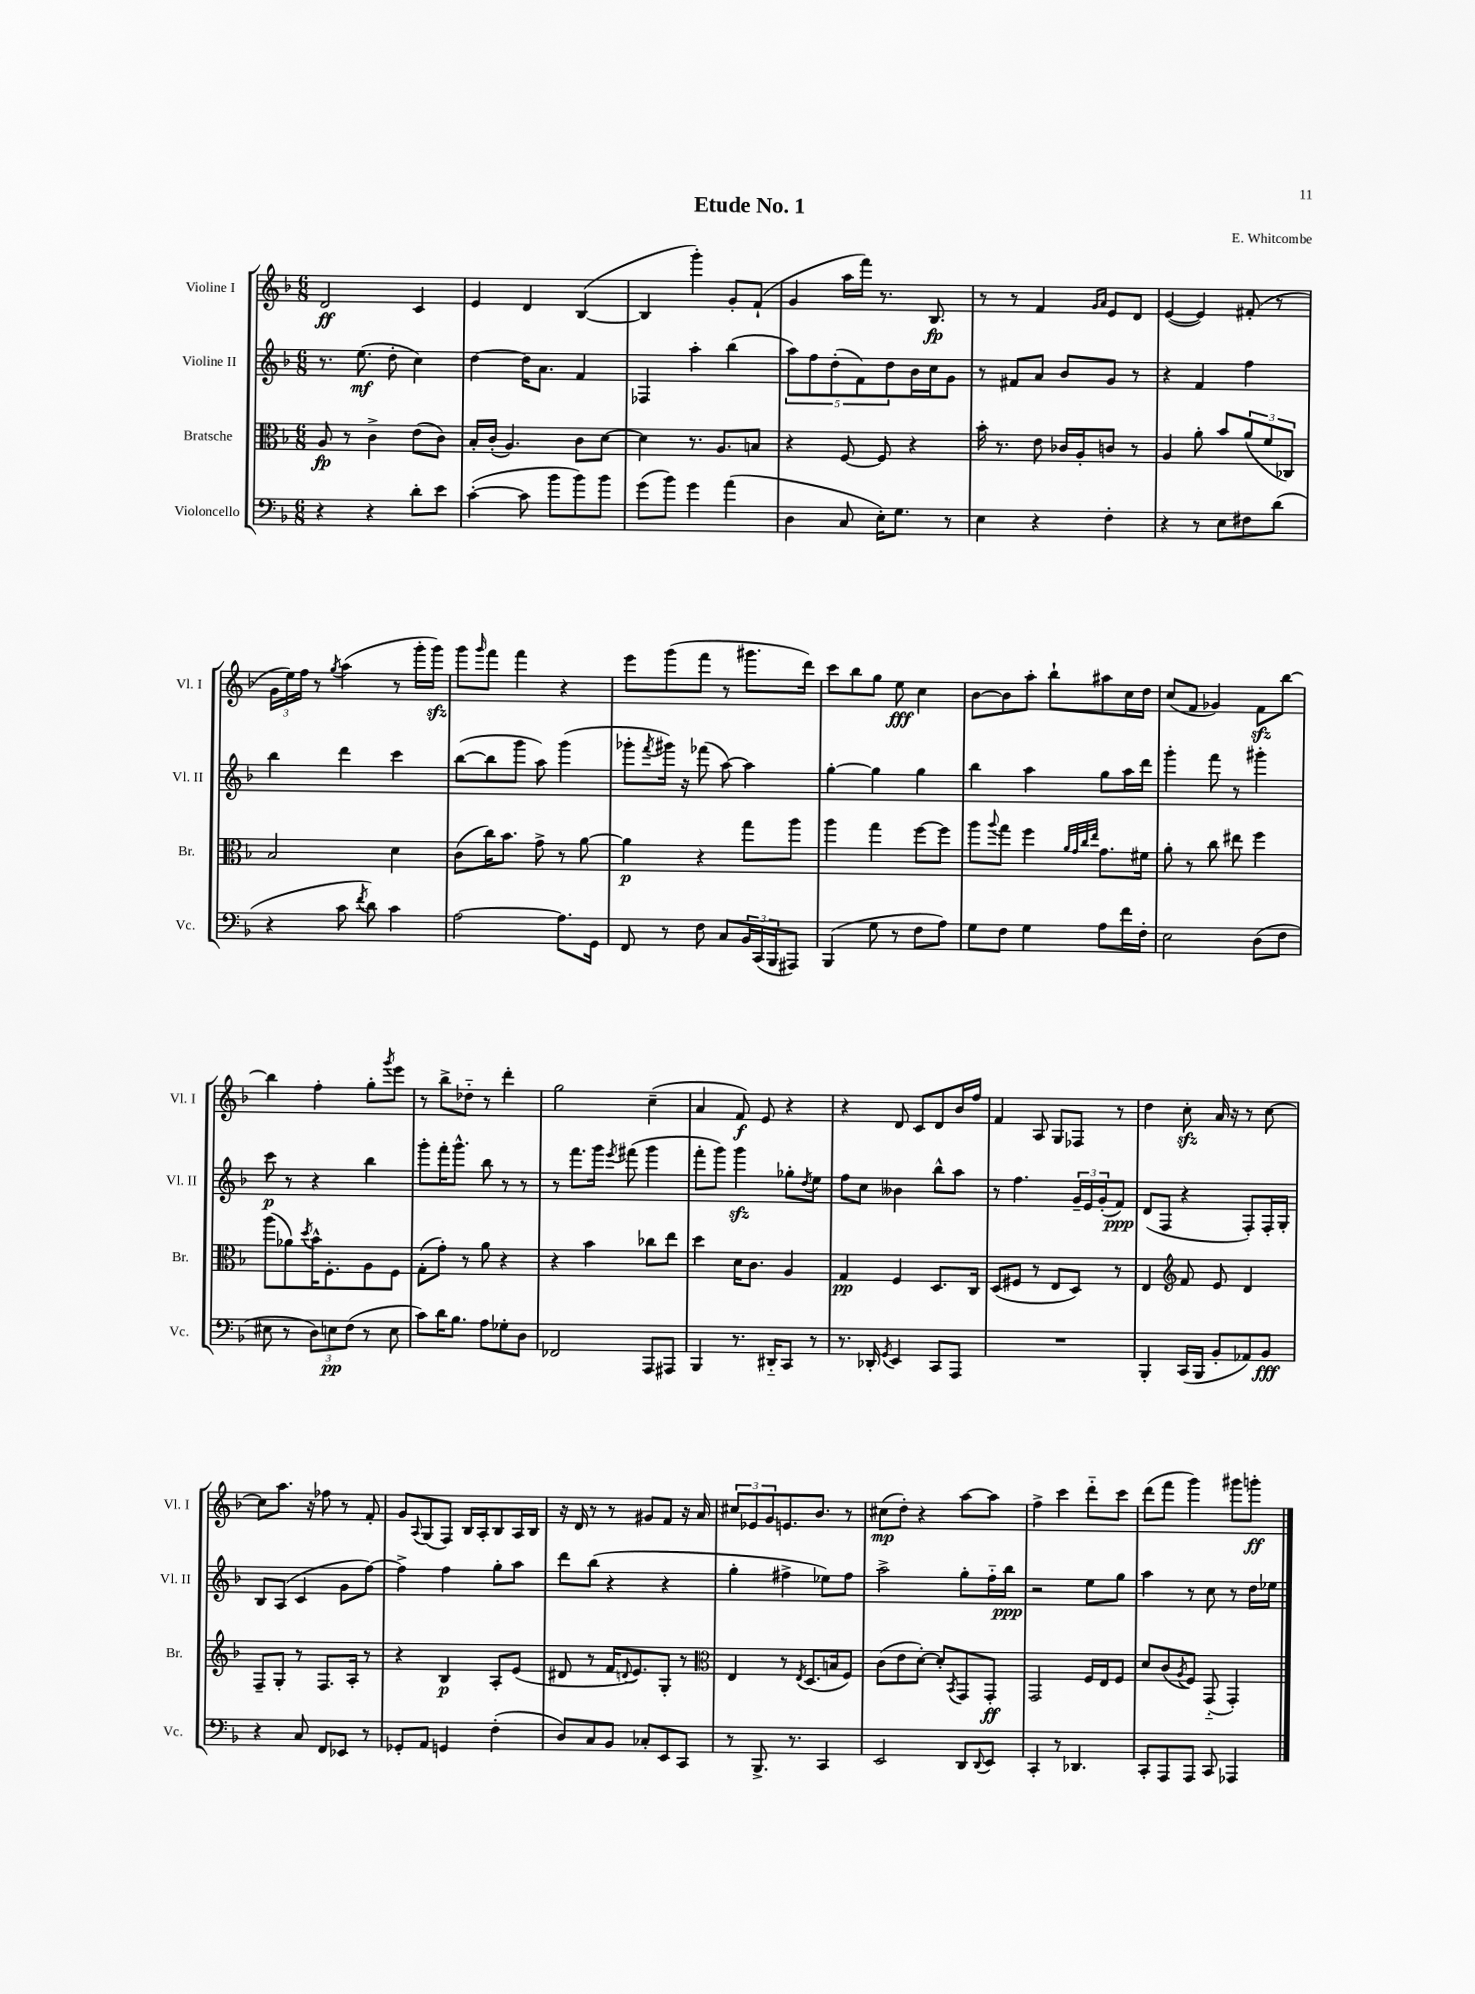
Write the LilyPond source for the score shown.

\header { title = "Etude No. 1" composer = "E. Whitcombe" }
<<
\new StaffGroup <<
\new Staff = "s0" \with { instrumentName = "Violine I" shortInstrumentName = "Vl. I" } {
    \clef treble \key f \major \numericTimeSignature \time 6/8
    d'2\ff c'4 |
    e'4 d'4 bes4~( |
    bes4 g'''4-.) g'8-. f'8-!( |
    g'4 a''16 f'''16) r8. bes8.\fp |
    r8 r8 f'4 \grace { g'16 a'16 } e'8 d'8 |
    e'4~( e'4) fis'8-.( r8 |
    \tuplet 3/2 { g'16 e''16) f''16 } r8 \acciaccatura { g''8 } a''4( r8 g'''16-. g'''16\sfz) |
    g'''8 \grace { g'''16 } f'''8 f'''4 r4 |
    e'''8 g'''8( f'''8 r8 gis'''8. d'''16) |
    c'''8 bes''8 g''8 e''8\fff c''4 |
    bes'8~ bes'8 a''8-. bes''8-! ais''8 c''16 d''16 |
    c''8( f'8 ges'4) f'8\sfz bes''8~ |
    bes''4 f''4-. g''8-. \acciaccatura { g'''8 } e'''8 |
    r8 bes''8-> des''8-_ r8 d'''4-. |
    g''2 c''4--( |
    a'4 f'8\f) e'8 r4 |
    r4 d'8 c'8 d'8 bes'16 f''16 |
    f'4 a8 g8 fes8 r8 |
    d''4 c''8-.\sfz a'16 r16 r8 c''8~ |
    c''8 a''8. r16 fes''8 r8 f'8-. |
    g'8 \appoggiatura { a8 } g8( f8) bes16 a16-. bes8 a16 bes16 |
    r16 d'16 r8 r8 gis'8 f'8 r16 a'16 |
    \tuplet 3/2 { cis''8 ees'8 g'8 } e'8. bes'8. r8 |
    cis''8\mp( d''8-.) r4 a''8~ a''8 |
    f''4-> c'''4 d'''8-_ c'''8 |
    d'''8( f'''8 g'''4) gis'''8 g'''8-.\ff \bar "|." |
}
\new Staff = "s1" \with { instrumentName = "Violine II" shortInstrumentName = "Vl. II" } {
    \clef treble \key f \major \numericTimeSignature \time 6/8
    r8. e''8.\mf( d''8-. c''4) |
    d''4~ d''16 a'8. f'4 |
    fes4 a''4-. bes''4( |
    \tuplet 5/4 { a''8) f''8 d''8-.( f'8) d''8 } bes'16 c''16 g'8 |
    r8 fis'8 a'8 bes'8 g'8 r8 |
    r4 f'4 f''4 |
    bes''4 d'''4 c'''4 |
    bes''8~( bes''8 g'''8 a''8) g'''4( |
    ges'''8-. \acciaccatura { f'''8 } gis'''16) r16 fes'''8( a''8~) a''4 |
    g''4~-. g''4 g''4 |
    bes''4 a''4 g''8 a''16 d'''16 |
    g'''4-. f'''8 r8 gis'''4-. |
    c'''8\p r8 r4 bes''4 |
    g'''8-. f'''16-. g'''8.-^ bes''8 r8 r8 |
    r8 f'''8. g'''16 \acciaccatura { e'''8 } fis'''8( g'''4 |
    f'''8-. g'''8) g'''4\sfz ges''8-. \acciaccatura { d''8 } e''8 |
    f''8 c''8 beses'4 bes''8-^ a''8 |
    r8 f''4. \tuplet 3/2 { g'16-- e'16 g'16-.( } f'8\ppp) |
    d'8( f8 r4 f8-.) f16-. g16-. |
    bes8 a8( c'4 g'8 f''8~) |
    f''4-> f''4 g''8-. a''8 |
    d'''8 bes''8( r4 r4 |
    g''4-. fis''4-> ees''8) fis''8 |
    a''2-> g''8-. f''16-_ bes''16\ppp |
    r2 e''8 g''8 |
    a''4 r8 c''8 r8 d''16 ees''16 \bar "|." |
}
\new Staff = "s2" \with { instrumentName = "Bratsche" shortInstrumentName = "Br." } {
    \clef alto \key f \major \numericTimeSignature \time 6/8
    a8\fp r8 c'4-> e'8( c'8) |
    bes16-. c'16-.( a4.) c'8 d'8~ |
    d'4 r8. a8. b8 |
    r4 f8~ f8 r4 |
    bes'16-. r8. e'8 ces'16 a16-. c'8 r8 |
    a4 a'8-. bes'8 \tuplet 3/2 { a'8( f'8 ces8) } |
    bes2 d'4 |
    c'8( c''16) bes'8. g'8-> r8 a'8~ |
    a'4\p r4 g''8 a''8 |
    a''4 g''4 f''8~ f''8 |
    a''8 \appoggiatura { a''8 } g''8 f''4 \grace { a'32 g'32 c''32 e''32 } g'8. fis'16 |
    a'8-. r8 c''8 eis''8 f''4 |
    a''8( aes'8) \acciaccatura { d''8 } bes'16-^ f8.-. a8 f8 |
    g8-.( g'8-.) r8 a'8 r4 |
    r4 bes'4 ces''8 e''8 |
    d''4 d'16 c'8. a4 |
    g4\pp f4 d8. c16 |
    d8( fis8 r8 e8 d8) r8 |
    e4 \clef treble f'8 e'8 d'4 |
    f8-- g8-. r8 f8. a16-. r8 |
    r4 bes4\p a8-. e'8( |
    dis'8 r8 f'16 \appoggiatura { d'8 } e'8.) g8-. r8 |
    \clef alto e4 r8 \acciaccatura { e8 } d8.( b16 f8) |
    c'8( e'8 d'8~-.) d'8-. \acciaccatura { bes,8 } g,8 g,8-.\ff |
    g,2 f16 e16 f8 |
    d'8 c'8( \acciaccatura { a8 } f8) g,8-_( g,4-.) \bar "|." |
}
\new Staff = "s3" \with { instrumentName = "Violoncello" shortInstrumentName = "Vc." } {
    \clef bass \key f \major \numericTimeSignature \time 6/8
    r4 r4 d'8-. e'8 |
    c'4~-.( c'8 bes'8 bes'8) bes'8 |
    g'8( bes'8) g'4 a'4( |
    d4 c8 e16-.) g8. r8 |
    e4 r4 f4-. |
    r4 r8 e8 fis8 d'8( |
    r4 c'8 \acciaccatura { f'8 } d'8) c'4 |
    a2~ a8. g,16 |
    f,8 r8 f8 c8 \tuplet 3/2 { bes,16 c,16( bes,,16 } ais,,8) |
    bes,,4( g8 r8 f8 a8) |
    g8 f8 g4 a8 f'16 f16-. |
    e2 d8( f8 |
    eis8 r8 \tuplet 3/2 { d8) e8\pp f8( } r8 e8 |
    c'8) d'16 bes8. a8 ges8-. d8 |
    fes,2 a,,8 ais,,8 |
    bes,,4 r8. dis,16-_ c,8 r8 |
    r8. des,16-. \acciaccatura { g,8 } e,4 c,8 a,,8 |
    R2. |
    bes,,4-. c,16( bes,,16 bes,8-. aes,8) bes,8\fff |
    r4 c8 f,8 ees,8 r8 |
    ges,8-. a,8 g,4 f4-.( |
    d8) c8 bes,8 ces8-. e,8 c,8 |
    r8 bes,,8.-> r8. c,4 |
    e,2 d,8 \appoggiatura { d,8 } e,8 |
    c,4-. r8 des,4. |
    c,8-. a,,8 a,,8 c,8 aes,,4 \bar "|." |
}
>>
>>
\layout { \context { \Score \remove "Bar_number_engraver" } }
